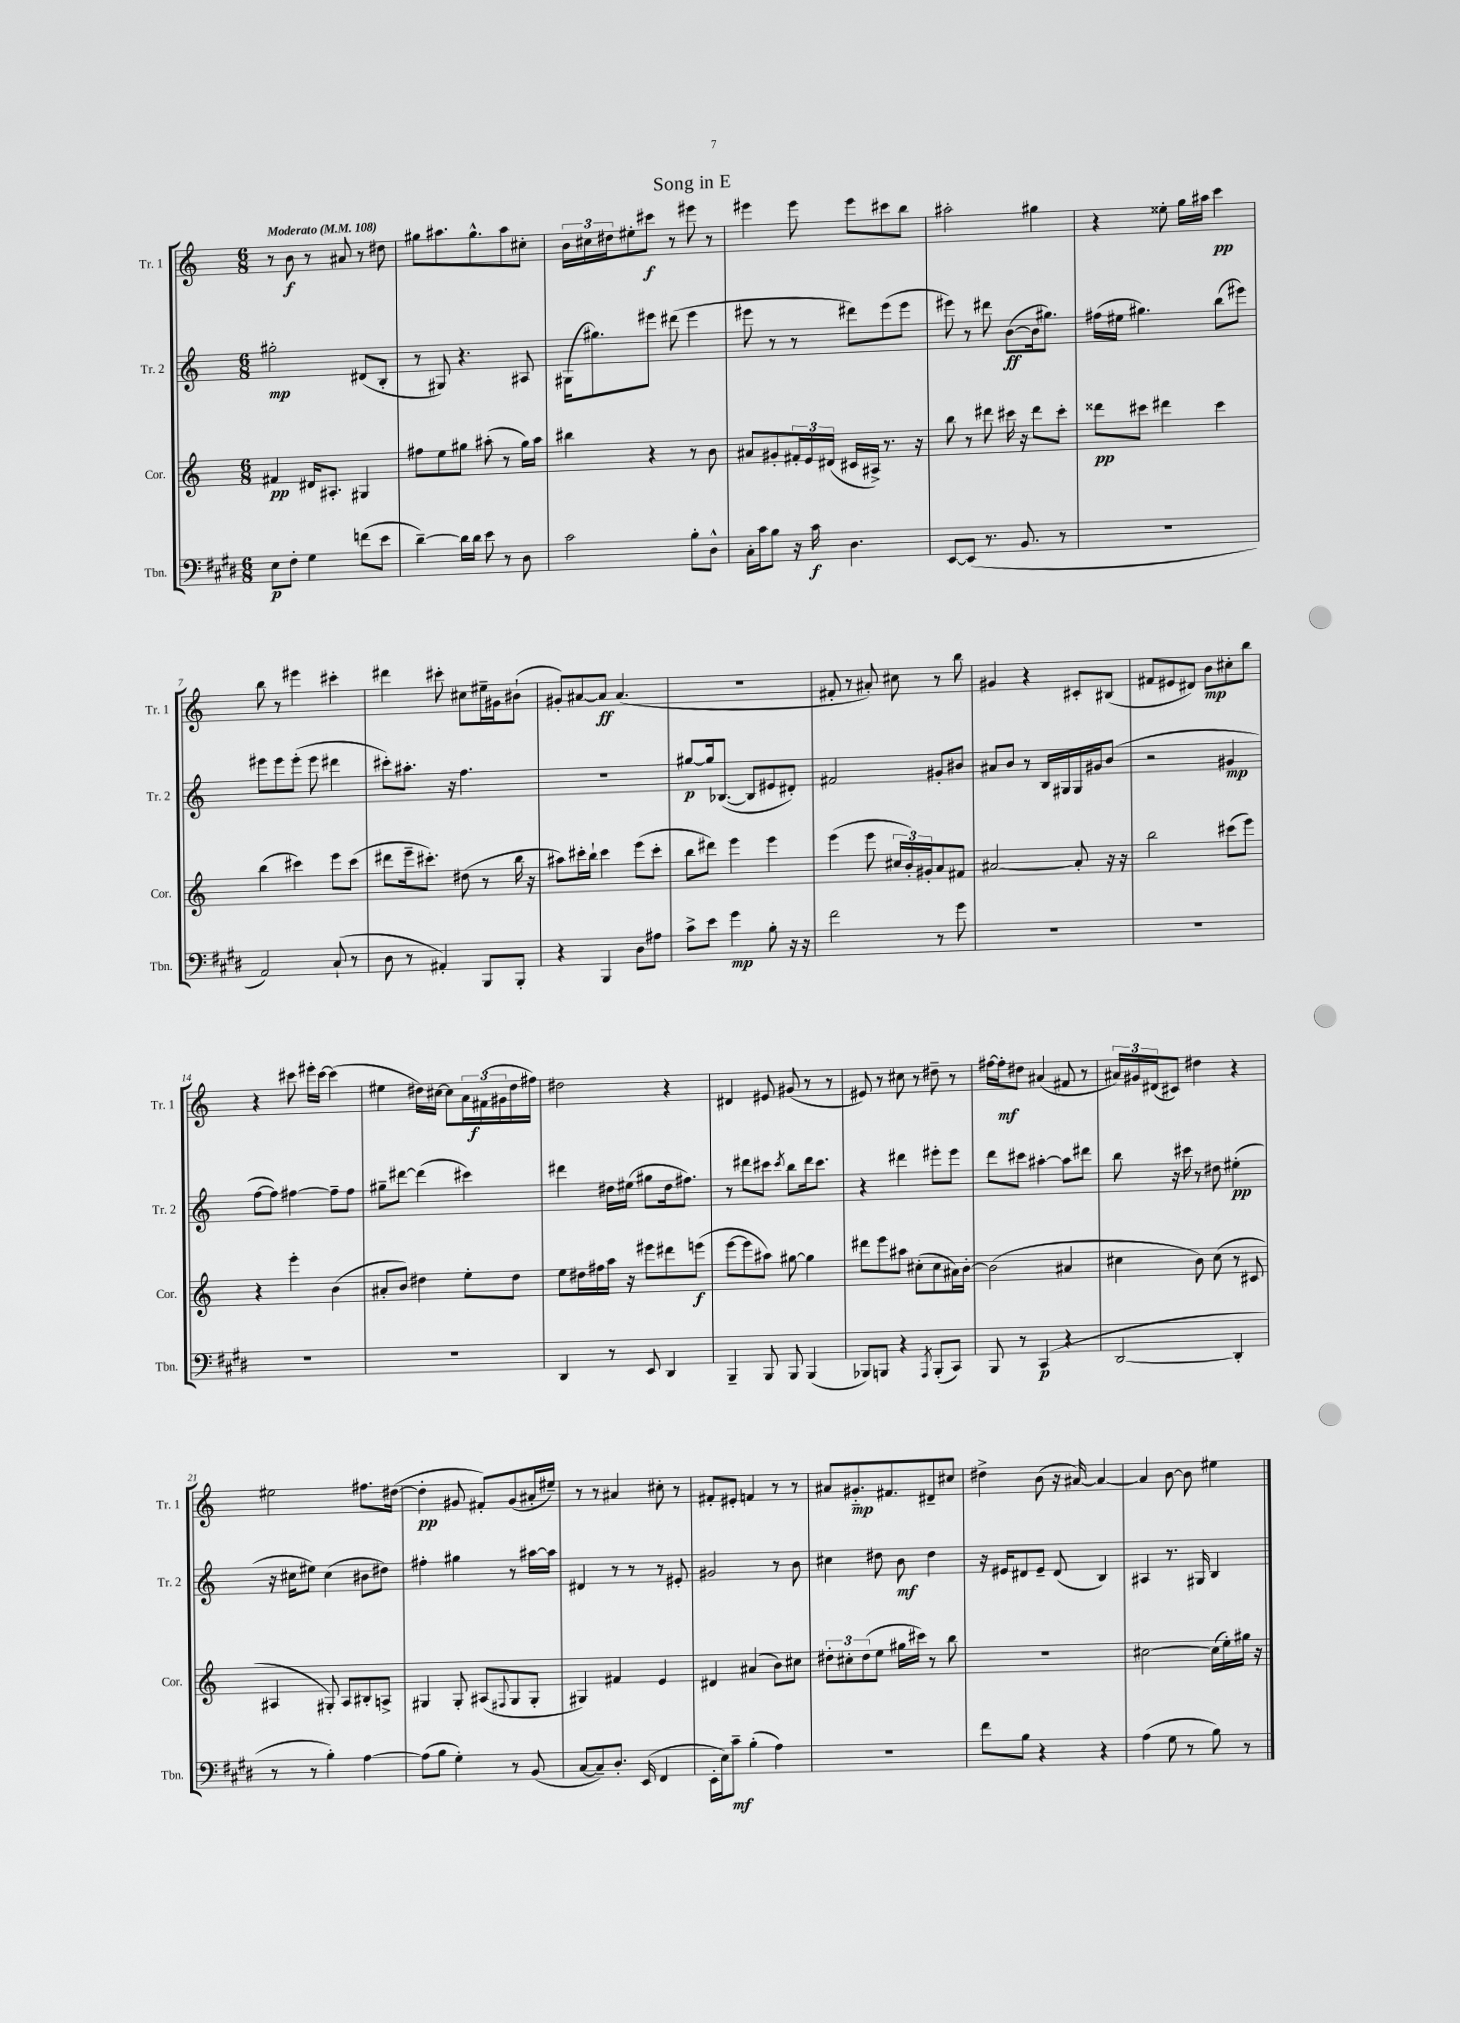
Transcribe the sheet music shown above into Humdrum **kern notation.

**kern	**kern	**kern	**kern
*staff4	*staff3	*staff2	*staff1
*clefF4	*clefG2	*clefG2	*clefG2
*k[f#c#g#d#]	*k[]	*k[]	*k[]
*M6/8	*M6/8	*M6/8	*M6/8
*MM108	*MM108	*MM108	*MM108
8E	4f#	2gg#'	8r
8F#'	.	.	8b
4G#	16d#	.	8r
.	8.A#'	.	.
.	.	.	8a#
(8f	4G#	(8d#	8r
8e	.	8B'	8dd#
=	=	=	=
[4d#~)	8ff#	8r	8gg#
.	8ee	8G#)	8.aa#
16d#]	8gg#	4.r	.
16d#	.	.	8.gg#^^
8e	(8aa#'	.	.
8r	8r	.	8aa#
8D#	16gg#)	8A#	8cc#'
.	16aa#	.	.
=	=	=	=
2c#	4bb#	(16G#	24b
.	.	.	24cc#
.	.	8.gg#)	.
.	.	.	24dd#
.	.	.	8ee#'
.	4r	8eee#	8ccc#
.	.	(8ddd#	8r
8B'	8r	4eee#	8eee#
8D#^^	8b	.	8r
=	=	=	=
16C#'	8a#	8eee#	4eee#
16c#	.	.	.
8B	8g#'	8r	.
16r	24f#'	8r	8eee#
.	24e	.	.
16c#	.	.	.
.	(24d#	.	.
4.D#	16c#	8ddd#)	8eee#
.	16A#^)	.	.
.	8.r	(8eee#	8ccc#
.	.	8eee#	8bb
.	16r	.	.
=	=	=	=
[8EE	8bb	8eee#)	2aa#'
(8EE]	8r	8r	.
8.r	8ddd#	8ddd#	.
.	16ccc#	([8b	.
8.BB	16r	.	.
.	8ddd#	16b]	4gg#
.	.	8.gg#)	.
8r	8ccc#'	.	.
=	=	=	=
2.r	8ddd##	(16ff#	4r
.	.	16ee#	.
.	8ccc#	4.gg#)	.
.	4ddd#	.	8ee##'
.	.	.	16gg
.	.	.	16aa#
.	4ccc#	(8bb	4ccc
.	.	8eee#)	.
=	=	=	=
2AA)	(4bb	8eee#	8bb
.	.	8eee#	8r
.	4ccc#)	(8eee#'	4eee#
.	.	8eee#	.
(8C#`	8eee	4ddd#	4ccc#'
8r	(8ccc#	.	.
=	=	=	=
8D#	8ddd#	8ccc#')	4ddd#
8r	16eee~	8.aa#'	.
.	8.ccc#')	.	.
4AA#')	.	.	8ccc#'
.	.	16r	.
.	(8dd#	4.ff	8cc#
8BBB	8r	.	16ee#~
.	.	.	16g#
8BBB'	16bb	.	(8b#`
.	16r	.	.
=	=	=	=
4r	8aa#)	2.r	8g#')
.	16ccc#'	.	[8a#
.	16bb`	.	.
4BBB	4ccc#	.	8a#]
.	.	.	(4.a#
8D#	(8eee	.	.
8A#	8ccc#'	.	.
=	=	=	=
8c#^	8bb	[8gg#	2.r
8e	8ddd#)	16gg#]	.
.	.	([8.B-	.
4g#	4eee	.	.
.	.	8B-]	.
8B'	4eee	8e#	.
16r	.	8d#')	.
16r	.	.	.
=	=	=	=
2f#	(4eee	2f#	8f#'
.	.	.	8r
.	8eee	.	8a#')
.	24cc#	.	8cc#
.	24b')	.	.
.	24g#'	.	.
8r	8a	8g#'	8r
8g#	8f#	8b#	8bb
=	=	=	=
2.r	[2a#	8a#	4g#
.	.	8b	.
.	.	8r	4r
.	.	16B	.
.	.	16G#	.
.	8a#']	16G#	8c#'
.	.	16g#	.
.	16r	(8b	(8B#
.	16r	.	.
=	=	=	=
2.r	2bb	2r	8f#
.	.	.	8e#
.	.	.	8d#)
.	.	.	8b
.	(8ccc#	4g#	8cc#'
.	8eee)	.	8bb
=	=	=	=
2.r	4r	[8ff	4r
.	.	8ff])	.
.	4eee'	[4ff#	8ccc#
.	.	.	16eee#'
.	.	.	[16ccc#
.	(4b	8ff#~]	(4ccc#]
.	.	8ff#	.
=	=	=	=
2.r	8a#'	8gg#~	4ee#
.	8b)	[8ddd#	.
.	4dd#	(4ddd#]	16dd#)
.	.	.	[16cc#
.	.	.	8cc#]
.	8ee'	4ccc#)	24a
.	.	.	(24f#
.	.	.	24g#
.	8dd#	.	16dd#
.	.	.	16ff#)
=	=	=	=
4DD#	8ee	4ddd#	2dd#
.	16dd#	.	.
.	16ff#	.	.
8r	16aa	16dd#	.
.	16r	(16ee#	.
8EE	8eee#	8gg#	.
4DD#	8ddd#	16dd#	4r
.	.	8.ff#)	.
.	(8eee	.	.
=	=	=	=
4BBB~	[8eee	8r	4d#
.	8eee]	8ddd#	.
8BBB	8aa#)	8ccc#	8e#
.	.	8qccc#	.
8BBB	[8gg#	8bb	(8g#
(4BBB	4gg#]	16ddd#	8r
.	.	8.ccc#	.
.	.	.	8r
=	=	=	=
8BBB-)	8ddd#	4r	8e#)
8BBB	8eee	.	8r
4r	8aa#	4ddd#	8cc#
.	(8cc#'	.	8r
8qAAA	.	.	.
(8BBB'	8cc#	8eee#'	8dd#~
8CC#)	16a#)	8eee#	8r
.	[16b'	.	.
=	=	=	=
8BBB	(2b]	8ddd	[16ff#
.	.	.	16ff#']
8r	.	8ccc#	8dd#
(4CC#	.	[4aa#'	(4a#
4r	4a#	8aa#]	8f#
.	.	8ddd#	8r
=	=	=	=
[2DD#	4cc#	8bb	24a#)
.	.	.	24g#
.	.	.	(24d#
.	.	16r	8c#)
.	.	16ccc#	.
.	8b)	8r	4dd#
.	(8cc#	8dd#	.
4DD#']	8r	(4ee#'	4r
.	8c#	.	.
=	=	=	=
8r	4A#	16r	2ee#
.	.	16cc#	.
8r	.	8ee#)	.
4B')	8G#')	(4cc#	.
.	8A#	.	.
[4A	8B#'	8b#	8.ff#
.	8A^	8dd#)	.
.	.	.	([16dd#
=	=	=	=
(8A]	4G#	4ff#'	4dd#']
8B	.	.	.
4G#')	8G#'	4gg#	8g#
.	(8A#	.	8f#')
.	8qqF#	.	.
8r	8G#	8r	(8g#
(8BB	8G#'	[16aa#	16a#'
.	.	16aa#]	16ee#~)
=	=	=	=
[8C#	4G#)	4d#	8r
8C#~])	.	.	8r
8.D#'	4f#	8r	4a#
.	.	8r	.
(16EE	.	.	.
4FF#	4e	8r	8cc#'
.	.	8e#'	8r
=	=	=	=
16EE'	4d#	2g#	8f#'
16E)	.	.	.
8c#~	.	.	8e#'
(4B'	(4a#	.	4f
4A)	8b)	8r	8r
.	8cc#	8b	8r
=	=	=	=
2.r	12dd#'	4cc#	8a#
.	12cc#'	.	.
.	.	.	8.g#'~
.	(12dd#	.	.
.	8ee	8dd#	.
.	.	.	8.f#
.	16gg#	8b	.
.	16ccc#)	.	.
.	8r	4dd#	8d#~
.	8bb	.	8cc#
=	=	=	=
8f#	2.r	16r	4dd#^
.	.	16e#	.
8B	.	8d#	.
4r	.	8e#~	(8b
.	.	(8d#	16r
.	.	.	[16a#)
4r	.	4B)	4a#_
=	=	=	=
(4A	[2cc#	4A#	4a#]
8G#	.	8.r	[8b
8r	.	.	8b]
.	.	16G#	.
8B)	(16cc#]	4B	4ee#
.	16ee')	.	.
8r	16gg#	.	.
.	16r	.	.
==	==	==	==
*-	*-	*-	*-
